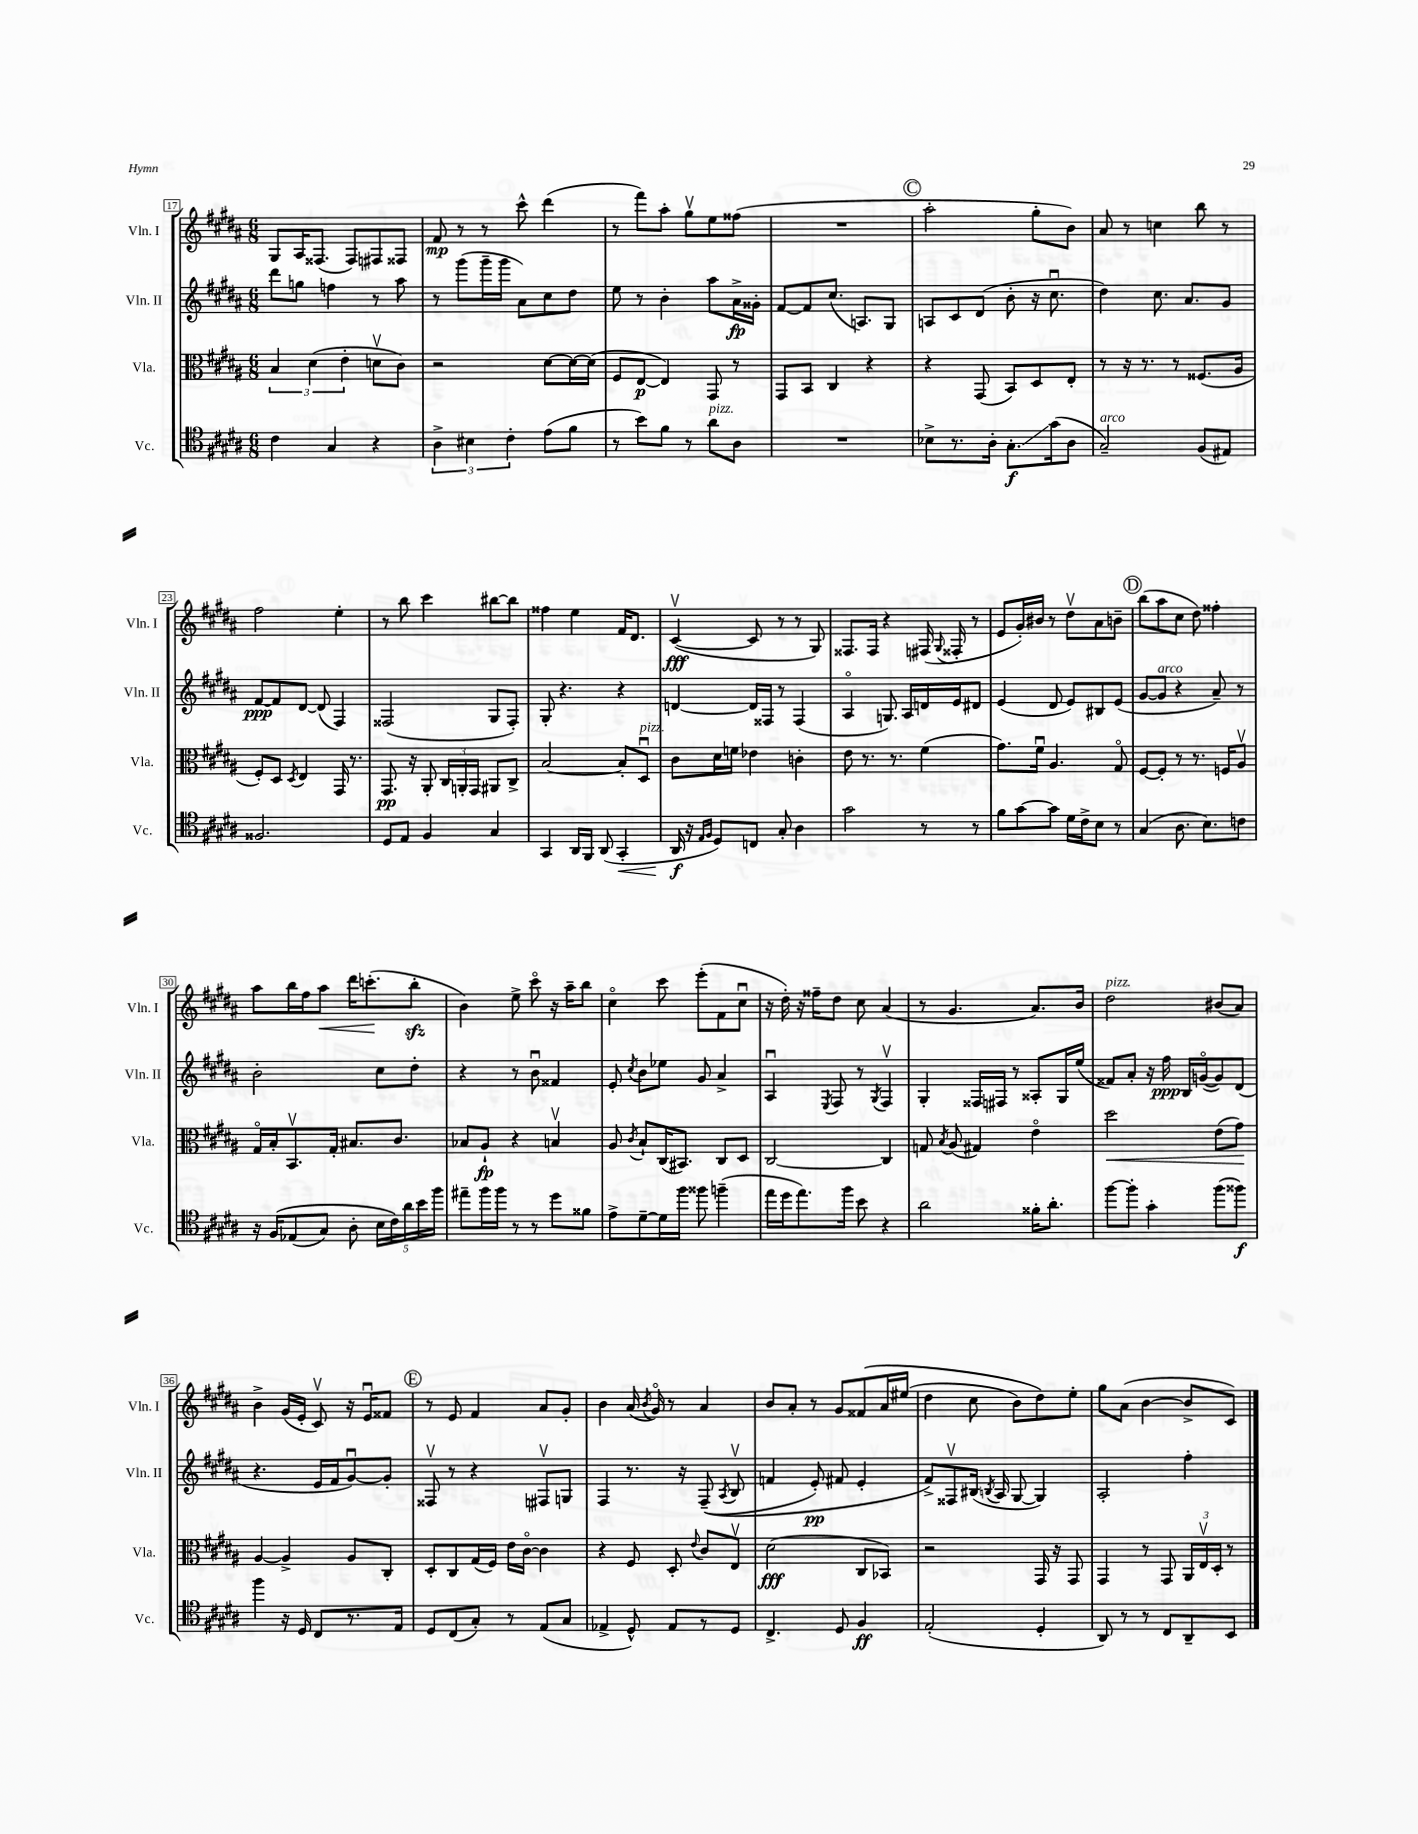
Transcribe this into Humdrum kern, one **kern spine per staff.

**kern	**kern	**kern	**kern
*staff4	*staff3	*staff2	*staff1
*clefC4	*clefC3	*clefG2	*clefG2
*k[f#c#g#d#a#]	*k[f#c#g#d#a#]	*k[f#c#g#d#a#]	*k[f#c#g#d#a#]
*M6/8	*M6/8	*M6/8	*M6/8
4c#\	6B/	8ddd#\L	8G#/L
.	.	8gg\J	16A#/K
.	(6d#\	.	.
.	.	.	(8.F##/J
4G#/	.	4ff\	.
.	6e'\	.	.
.	.	.	8F##/L)
4r	8dv\L	8r	8F#/
.	8c#\J)	8aa#\	8F##/J
=	=	=	=
6A#^\	2r	8r	8f#/
.	.	(8ggg#\L	8r
6B#\	.	.	.
.	.	16ggg#~\L	8r
.	.	16ggg#\JJ	.
6c#'\	.	.	.
.	.	8a#\L)	8ccc#^^\
(8e\L	[8d#\L	8cc#\	(4ddd#\
8f#\J	16d#\_L	8dd#\J	.
.	(16d#\]JJ	.	.
=	=	=	=
8r	8F#/L	8ee\	8r
8b\L)	[8E/J	8r	8fff#\L)
8f#\J	4E/])	4b'\	8aa#'\J
8r	.	.	8gg#v\L
8a#\L	8GG#/	8aa#\L	8ee\
8A#\J	8r	16a#^\L	(8ff##\J
.	.	16g##'\JJ	.
=	=	=	=
2.r	8GG#/L	[8f#/L	2.r
.	8BB/J	8f#/]	.
.	4C#/	(8.cc#/J	.
.	.	8.A/L)	.
.	4r	.	.
.	.	8G#/J	.
=	=	=	=
8B-^\L	4r	8A/L	2aa#'\
8.r	.	8c#/	.
.	(8GG#/	(8d#/J	.
16A#'\Jk	.	.	.
8.G#'\L	8BB/L)	8b'\	.
.	8D#/	16r	8gg#'\L
(16g#\k	.	8.cc#u\	.
8A#\J	8E'/J	.	8b\J)
=	=	=	=
2G#~/)	8r	4dd#\)	8a#/
.	16r	.	8r
.	8.r	.	.
.	.	8.cc#\	4cc\
.	8r	.	.
.	.	8.a#/L	.
(8F#/L	(8.F##/L	.	8bb\
8E#/J)	.	8g#/J	8r
.	16A#/Jk	.	.
=	=	=	=
2.F##/	8F#'/L)	[8f#/L	2ff#\
.	8D#/J	8f#/]	.
.	8qD#/	.	.
.	4E/	[8d#/J	.
.	.	(8d#/]	.
.	16GG#/	4F#/)	4ee'\
.	8.r	.	.
=	=	=	=
8D#/L	8.GG#/	(2F##/	8r
8E/J	.	.	8bb\
.	16r	.	.
4F#/	8AA#'/	.	4ccc#\
.	24C#/LL	.	.
.	24AA'/	.	.
.	24GG#/JJ	.	.
4G#/	8AA#/L	8G#/L	[8bb#\L
.	8C#^/J	8F##'/J)	8bb#\]J
=	=	=	=
4GG#/	[2B/	8G#'/	4ff##\
.	.	4.r	.
16AA#/LL	.	.	4ee\
16FF#/JJ	.	.	.
(8AA#/	.	.	.
4GG#'/	8B'/]L	4r	16f#/LK
.	.	.	8.d#/J
.	8D#u/J	.	.
=	=	=	=
16AA#/	8c#\L	[4d/	([4c#v/
16r	.	.	.
16qqE/LL	.	.	.
16qqF#/JJ	.	.	.
8D#/L)	16d#\L	.	.
.	16f\JJ	.	.
8C/J	4e-\	16d/]LL	8c#/]
.	.	16F##/JJ	.
8G#'/	.	8r	8r
4A#\	4c'\	(4F##/	8r
.	.	.	8G#/)
=	=	=	=
2g#\	8e\	4A#o/	8.F##/L
.	8.r	.	.
.	.	.	16F##/Jk
.	.	8.G/)	4r
.	8.r	.	.
.	.	16A#/LL	.
8r	(4f#\	16d/	(16F#/
.	.	.	8qqG#/
.	.	16e/J	16F##'/
8r	.	8d#/J	8r
=	=	=	=
8f#\L	8.g#\L)	(4e/	8e/L
[8g#\	.	.	16g#'/L)
.	16f#u\Jk	.	16b#/JJ
8g#\]J	4.A#/	8d#/	8r
16d#\LL	.	8e/L)	8dd#v\L
16c#^\J	.	.	.
8B\J	.	8B#/	8a#\
8r	8G#o/	(8e/J	8b~\J
=	=	=	=
(4G#/	[8F#/L	[8g#/L	(8bb\L
.	8F#'/]J	8g#/]J	8aa#\
8.A#\	8r	4r	8cc#\J
.	8.r	.	8dd#\)
8.B\L)	.	.	.
.	.	8a#~/)	4ff##'\
.	16F/LK	.	.
8c\J	8A#v/J	8r	.
=	=	=	=
16r	16G#o/LL	2b'\	8aa#\L
&(16F#/LK	16B'/J	.	.
(8E-/	8.BBv/	.	16bb\L
.	.	.	16ff#\J
8G#/J)	.	.	8aa#\J
.	16G#'/Jk	.	.
8A#'\	8.B#/L	.	16ddd#\LK
.	.	.	(8.ccc'\
20B\LL	.	8cc#\L	.
20c#\&)	.	.	.
.	8.c#/J	.	.
20a#\	.	.	.
.	.	8dd#'\J	8bb'\J
20b\	.	.	.
20ff#\JJ	.	.	.
=	=	=	=
8ee#~\L	8B-/L	4r	4b\)
16ff#\L	8A#`/J	.	.
16ff#\JJ	.	.	.
8r	4r	8r	8ee^\
8r	.	8bu\	8ccc#o\
8dd#\L	4Bv/	4f##/	16r
.	.	.	16aa#~\LK
8f##\J	.	.	8bb\J
=	=	=	=
8e^\L	8A#/	8e'/	4cc#o\
.	8qc#/	8qcc#/	.
[8d#~\	8B`/L	8b\L	.
16d#\]L	(16C#/K	8ee-\J	8ccc#\
16ff#\JJ	8.BB#/J)	.	.
8ff##\	.	8g#/	(8eee'\L
(4ff~\	8C#/L	4a#^/	8f#\
.	8D#/J	.	8cc#u\J
=	=	=	=
16ee\LL	[2C#/	4A#u/	16r
16dd#\J	.	.	16dd#'\)
8.ee\)	.	.	16r
.	.	.	16ff##~\LK
.	.	8qE/	.
.	.	8F#/	8dd#\J
16ff#\Jk	.	.	.
8b\	.	8r	8cc#\
.	.	8qG#/	.
4r	4C#/]	4F#v/	(4a#/
=	=	=	=
2a#\	8G/	4G#'/	8r
.	8qB/	.	.
.	(8A#/	.	4.g#/
.	4G#/)	16F##/LL	.
.	.	16F#/JJ	.
.	.	8r	.
16f##'\LK	4eo\	8A##'/L	8.a#/L)
8.a#'\J	.	.	.
.	.	16G#/L	.
.	.	(16ee/JJ	16b/Jk
=	=	=	=
[8ff#\L	2dd#\	8f##/L)	2dd#\
8ff#'\]J	.	8a#'/J	.
4g#'\	.	16r	.
.	.	16ff#\	.
.	.	16B/LL	.
.	.	([16go/J	.
(8ff#\L	(8e\L	8g/])	(8b#/L
8ff##\J)	8g#\J)	(8d#/J	8a#/J)
=	=	=	=
4ff#\	[4A#/	4.r	4b^\
16r	4A#^/]	.	(16g#/LL
16D#/	.	.	16e'/JJ
8C#/L	.	16e/LL	8c#v/)
.	.	16f#/J	.
8.r	8A#/L	[8g#u/)	16r
.	.	.	16eu/LK
.	8C#'/J	8g#'/]J	8f##/J
16E/Jk	.	.	.
=	=	=	=
8D#/L	8D#'/L	8F##v/	8r
(8C#/	8C#/	8r	8e/
8G#'/J)	(16G#/L	4r	4f#/
.	16F#/JJ)	.	.
8r	16e\LL	.	.
.	[16c#o\JJ	.	.
(8E/L	4c#\]	8F#v/L	8a#/L
8G#/J	.	8G/J	8g#'/J
=	=	=	=
4E-^/	4r	4F#/	4b\
8D#^^/)	8F#/	8.r	(16a#/
.	.	.	8qb/
.	.	.	16g#o/)
8E-/L	8D#'/	.	8r
.	.	16r	.
.	8qqe/	.	.
8r	8c#/L	&((8F#~/	4a#/
.	.	8qA#/	.
8D#/J	8Ev/J	8Bv/	.
=	=	=	=
4.C#^/	(2d#\	4f/	8b/L
.	.	.	8a#'/J
.	.	8e'/)	8r
8D#/	.	8f#/	8g#/L
4F#/	8C#/L	4e'/	&(8f##/
.	8BB-/J)	.	16a#/L
.	.	.	(16ee#/JJ
=	=	=	=
(2E'/	2r	8f#^/L&)	4dd#\
.	.	8F##v/	.
.	.	(16B#/Jk	8cc#\
.	.	8qB/	.
.	.	16A#/	.
.	.	[8G#/	8b\L)
4D#'/	16GG#/	4G#/])	8dd#\&)
.	16r	.	.
.	8GG#/	.	8ee'\J
=	=	=	=
8AA#/)	4GG#/	2A#'/	8gg#\L
8r	.	.	(8a#\J
8r	8r	.	[4b\
8C#/L	8GG#/	.	.
8AA#~/	24AA#/LL	4ff#'\	8b^/]L
.	24Ev/	.	.
.	24D#'/JJ	.	.
8BB/J	8r	.	8c#/J)
==	==	==	==
*-	*-	*-	*-
